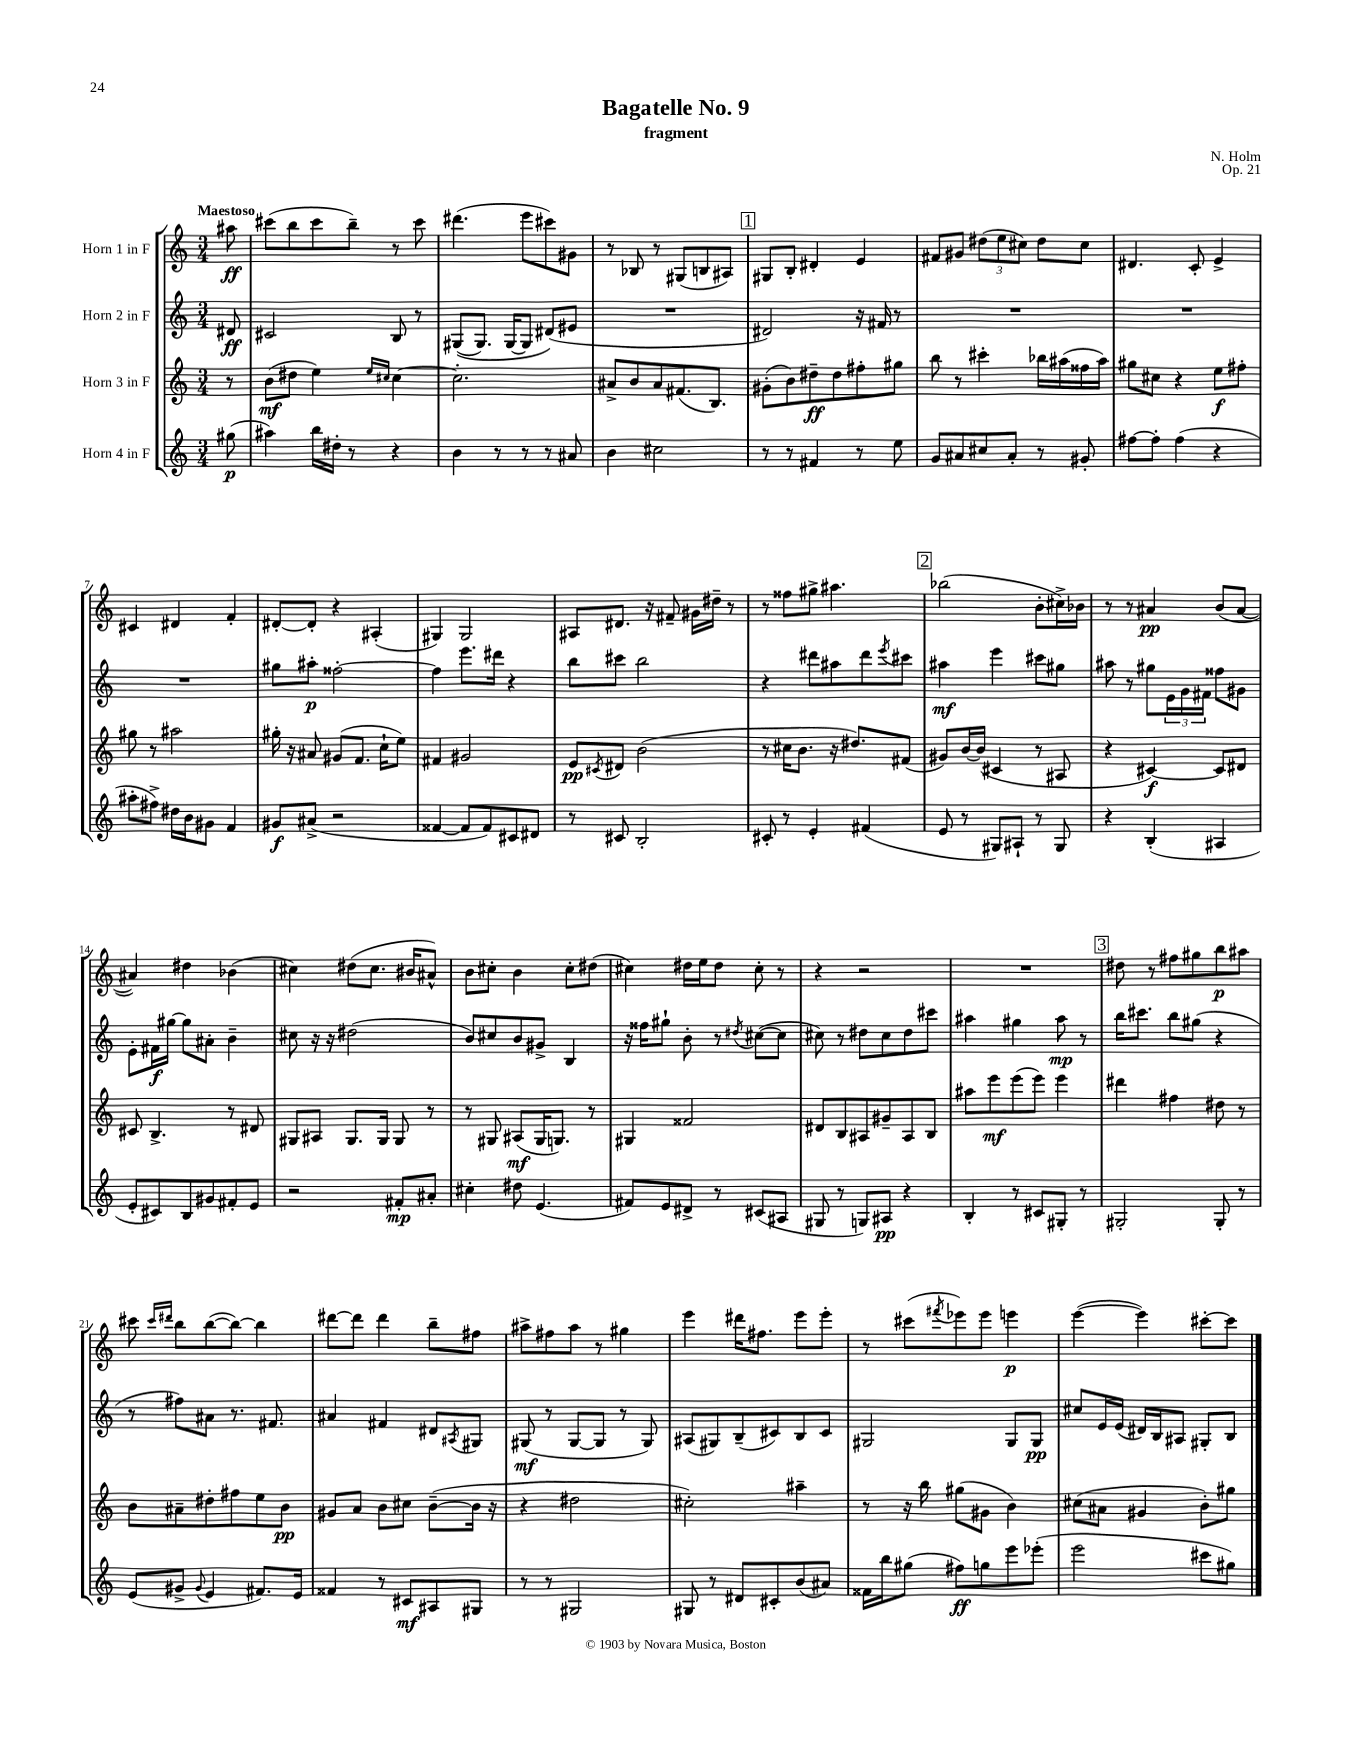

**kern	**kern	**kern	**kern
*staff4	*staff3	*staff2	*staff1
*clefG2	*clefG2	*clefG2	*clefG2
*k[]	*k[]	*k[]	*k[]
*M3/4	*M3/4	*M3/4	*M3/4
(8gg#	8r	8d#	8aa#
=	=	=	=
4aa#)	(8b	2c#	(8ccc#
.	8dd#	.	8bb
16bb	4ee)	.	8ccc#
16dd#'	.	.	.
8r	.	.	8bb~)
.	16qqee	.	.
.	16qqcc#	.	.
4r	[4cc#	8B	8r
.	.	8r	8ccc#
=	=	=	=
4b	2.cc#']	&((8G#	(4.ddd#
.	.	8.G#)	.
8r	.	.	.
.	.	[16G#	.
8r	.	8G#]	8eee
8r	.	(8d#&)	8ccc#)
8a#	.	8e#	8g#
=	=	=	=
4b	8a#^	2.r	8r
.	8b	.	8B-
2cc#	8a#	.	8r
.	(8.f#	.	(8G#
.	.	.	8B
.	8.B)	.	.
.	.	.	8A#)
=	=	=	=
8r	(8g#'	2d#)	8G#
8r	8b)	.	8B'
4f#	8dd#~	.	4d#'
.	8dd#	.	.
8r	8ff#'	16r	4e
.	.	16f#	.
8ee	8gg#	8r	.
=	=	=	=
8g	8bb	2.r	8f#
8a#	8r	.	8g#
8cc#	4ccc#'	.	(12dd#
.	.	.	12ee
8a#'	.	.	.
.	.	.	12cc#)
8r	16bb-	.	8dd#
.	(16aa#	.	.
8g#'	16ff##	.	8cc#
.	16aa#)	.	.
=	=	=	=
[8ff#	8gg#	2.r	4.d#
8ff#']	8cc#	.	.
(4ff#	4r	.	.
.	.	.	8c'
4r	8ee	.	4e^
.	8ff#'	.	.
=	=	=	=
8aa#'	8gg#	2.r	4c#
8ff#^)	8r	.	.
16dd#	2aa#	.	4d#
16b	.	.	.
8g#	.	.	.
4f	.	.	4f'
=	=	=	=
8g#	16gg#'	8gg#	[8d#'
.	16r	.	.
(8a#^	8a#	8aa#'	8d#']
2r	(8g#	[2ff##'	4r
.	8.f	.	.
.	.	.	(4A#'
.	16cc`	.	.
.	8ee)	.	.
=	=	=	=
[4f##	4f#	4ff##]	4G#)
8f##]	2g#	8.eee	2G#
8f##)	.	.	.
.	.	16ddd#	.
8c#	.	4r	.
8d#	.	.	.
=	=	=	=
8r	8e	8bb	8A#
.	8qc#	.	.
8c#	8d#	8ccc#	8.d#
2B'	(2b	2bb	.
.	.	.	16r
.	.	.	8f#~
.	.	.	16g#
.	.	.	16dd#~
.	.	.	8r
=	=	=	=
8c#'	8r	4r	8r
8r	16cc#	.	8ff##
.	8.b	.	.
4e'	.	8ddd#	8gg#^
.	16r	8aa#	4.aa#
.	8.dd#)	.	.
(4f#	.	8ddd#	.
.	.	8qeee	.
.	(8f#	8ccc#	.
=	=	=	=
8e	8g#)	4aa#	(2bb-
8r	[16b	.	.
.	(16b]	.	.
8G#)	4c#	4eee	.
8A#`	.	.	.
8r	8r	8ccc#	8b'
8G#	8A#	8gg#	16cc#^)
.	.	.	16b-
=	=	=	=
4r	4r	8aa#	8r
.	.	8r	8r
(4B'	[4c#)	8gg#	4a#
.	.	24e	.
.	.	24g	.
.	.	24f#	.
4A#	8c#]	8ff##	(8b
.	8d#	8g#	[8a#
=	=	=	=
8e'	8c#	8e'	4a#])
8c#)	4.B^	16f#	.
.	.	[16gg#	.
8B	.	8gg#]	4dd#
8g#	.	8a#'	.
8f#'	8r	4b~	(4b-
8e	8d#	.	.
=	=	=	=
2r	8G#	8cc#	4cc#)
.	8A#	16r	.
.	.	16r	.
.	8.G#	(2dd#	(8dd#
.	.	.	8.cc#
.	16G#	.	.
8f#'	8G#	.	.
.	.	.	16b#
8a#'	8r	.	8a#^^)
=	=	=	=
4cc#'	8r	8b)	8b
.	8G#	8cc#	8cc#'
8dd#	(8A#	8b	4b
(4.e	16G#	8g#^	.
.	8.G)	.	.
.	.	4B	8cc#'
.	8r	.	(8dd#
=	=	=	=
8f#)	4G#	16r	4cc#)
.	.	16ff##	.
8e	.	8gg#`	.
8d#^	2f##	8b'	16dd#
.	.	.	16ee
8r	.	8r	8dd#
.	.	8qdd#	.
(8c#	.	([8cc#	8cc#'
8A#	.	8cc#]	8r
=	=	=	=
8G#	8d#	8cc#)	4r
8r	8B	8r	.
8G)	8A#	8dd#	2r
8A#	8g#~	8cc#	.
4r	8A#	8dd#	.
.	8B	8ccc#	.
=	=	=	=
4B'	8aa#	4aa#	2.r
.	8eee	.	.
8r	(8eee	4gg#	.
8c#	8eee)	.	.
8G#'	4eee	8aa#	.
8r	.	8r	.
=	=	=	=
2G#'	4ddd#	16bb	8dd#
.	.	8.ccc#	.
.	.	.	8r
.	4ff#	8bb	8ff#
.	.	(8gg#	8gg#
8G#'	8dd#	4r	8bb
8r	8r	.	8aa#
=	=	=	=
(8e	8b	8r	8ccc#
.	.	.	16qqccc#
.	.	.	16qqddd#
8g#^	8a#~	8ff#)	8bb
8qqg#	.	.	.
4e	8dd#'	8a#	([8bb
.	8ff#	8.r	8bb_)
8.f#)	8ee	.	4bb]
.	.	8.f#	.
.	8b	.	.
16e	.	.	.
=	=	=	=
4f##	8g#	4a#	[8ddd#
.	8a	.	8ddd#]
8r	8b	4f#	4ddd#
8c#	8cc#	.	.
8A#	([8b~	8d#	8bb~
.	.	8qA#	.
8G#	16b]	8G#	8ff#
.	16r	.	.
=	=	=	=
8r	4r	(8G#	8aa#^
8r	.	8r	8ff#
2G#	2dd#	[8G#	8aa#
.	.	8G#]	8r
.	.	8r	4gg#
.	.	8G#)	.
=	=	=	=
8G#	2cc#')	(8A#	4eee
8r	.	8G#)	.
8d#	.	(8B~	16ddd#
.	.	.	8.ff#
8c#'	.	8c#)	.
(8b	4aa#~	8B	8eee
8a#)	.	8c#	8eee'
=	=	=	=
16f##	8r	2G#	8r
16bb	.	.	.
(8gg#	16r	.	(8ccc#
.	16bb	.	.
.	.	.	8qfff#
8ff#)	(8gg#	.	8eee-)
8gg	8g#	.	8eee-
8eee	4b)	8G#	4eee
(8eee-'	.	8G#	.
=	=	=	=
2eee	(8cc#	8cc#	([4eee
.	8a#	16e	.
.	.	(16e	.
.	4g#	16d#)	4eee])
.	.	16B	.
.	.	8A#	.
8ccc#	8b')	8G#'	[8ccc#'
8gg#)	8gg#	8B	8ccc#]
==	==	==	==
*-	*-	*-	*-
